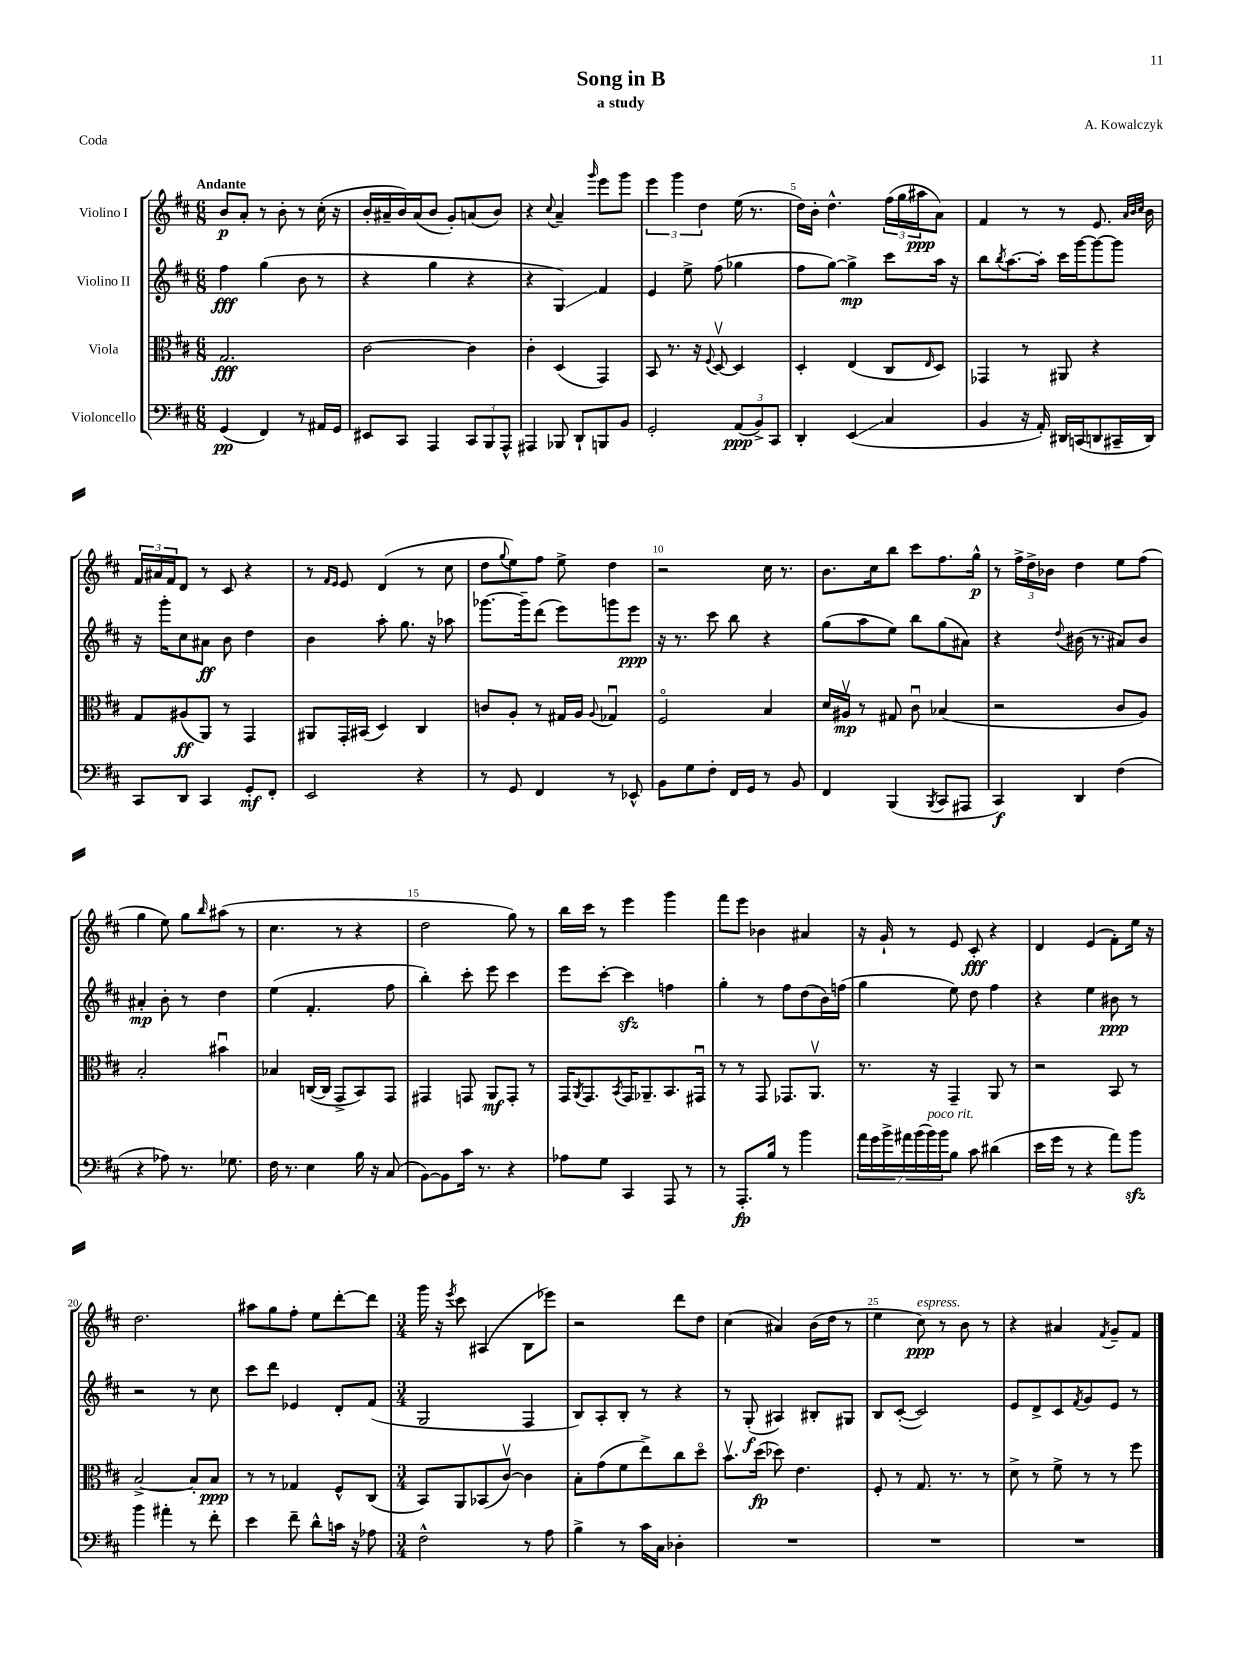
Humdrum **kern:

**kern	**kern	**kern	**kern
*staff4	*staff3	*staff2	*staff1
*clefF4	*clefC3	*clefG2	*clefG2
*k[f#c#]	*k[f#c#]	*k[f#c#]	*k[f#c#]
*M6/8	*M6/8	*M6/8	*M6/8
(4GG/	2.G/	4ff#\	8b/L
.	.	.	8a'/J
4FF#/)	.	(4gg\	8r
.	.	.	8b'\
8r	.	8b\	8r
16AA#/LL	.	8r	(16cc#'\
16GG/JJ	.	.	16r
=	=	=	=
8EE#/L	[2c#\	4r	16b'/LL
.	.	.	16a#~/
8CC#/J	.	.	16b/)
.	.	.	(16a#/J
4AAA/	.	4gg\	8b/J
.	.	.	8g'/L)
12CC#/L	4c#\]	4r	(8a/
12BBB/	.	.	.
.	.	.	8b/J)
12AAA^^/J	.	.	.
=	=	=	=
4AAA#/	4c#'\	4r	4r
.	.	.	8qqcc#/
8BBB-/	(4D/	4G/)	4a~/
8DD`/L	.	.	.
.	.	.	16qqggg/
8BBB/	4GG/)	4f#/	8eee\L
8BB/J	.	.	8ggg\J
=	=	=	=
2GG'/	8BB/	4e/	6eee\
.	8.r	.	.
.	.	.	6ggg\
.	.	8ee^\	.
.	16r	.	.
.	.	.	6dd\
.	8qqF#/	.	.
.	[8Dv/	(8ff#\	.
(12AA/L	4D/]	4gg-\	(16ee\
.	.	.	8.r
12BB^/)	.	.	.
12CC#/J	.	.	.
=	=	=	=
4DD'/	4D'/	8ff#\L	16dd\LL)
.	.	.	16b'\JJ
.	.	[8gg\J)	4.dd^^\
(4EE/	(4E/	4gg^\]	.
4C#/	8C#/L	8ccc#\L	(24ff#\LL
.	.	.	24gg\
.	.	.	24aa#\J
.	16qqE/	.	.
.	8D/J)	16aa\Jk	8a\J)
.	.	16r	.
=	=	=	=
4BB/	4GG-/	8bb\L	4f#/
.	.	8qbb/	.
.	.	[8.aa\	.
16r	8r	.	8r
16AA'/)	.	16aa'\]Jk	.
16DD#/LL	8AA#/	16ccc#\LL	8r
(16CC/J	.	[16ggg\J	.
8DD/	4r	8ggg\_	8.e/
16CC#~/L	.	8ggg\]J	.
.	.	.	32qqa/LLL
.	.	.	32qqb/
.	.	.	32qqcc#/JJJ
16DD/JJ)	.	.	16b\
=	=	=	=
8CC#/L	8G/L	16r	24f#/LL
.	.	.	24a#/
.	.	16ggg'\LK	.
.	.	.	24f#/J
8DD/J	(8A#/	8cc#\	8d/J
4CC#/	8AA/J)	8a#\J	8r
.	8r	8b\	8c#/
8GG'/L	4GG/	4dd\	4r
8FF#'/J	.	.	.
=	=	=	=
2EE/	8AA#/L	4b\	8r
.	.	.	16qqf#/LL
.	.	.	16qqe/JJ
.	16GG'/L	.	8e/
.	(16BB#/JJ	.	.
.	4D/)	8aa'\	(4d/
.	.	8.gg\	.
4r	4C#/	.	8r
.	.	16r	.
.	.	8aa-\	8cc#\
=	=	=	=
8r	8c/L	[8.ggg-\L	8dd\L
.	.	.	8qqgg/
8GG/	8A'/J	.	8ee\)
.	.	16ggg-~\]k	.
4FF#/	8r	(8ddd\J	8ff#\J
.	16G#/LL	8eee\L)	8ee^\
.	16A/JJ	.	.
.	8qqA/	.	.
8r	4G-u/	8ggg\	4dd\
8EE-^^/	.	8eee\J	.
=	=	=	=
8BB\L	2F#o/	16r	2r
.	.	8.r	.
8G\	.	.	.
8F#'\J	.	8ccc#\	.
16FF#/LL	.	8bb\	.
16GG/JJ	.	.	.
8r	4B/	4r	16cc#\
.	.	.	8.r
8BB/	.	.	.
=	=	=	=
4FF#/	16d/LL	(8gg\L	8.b\L
.	16A#v/JJ	.	.
.	8r	8aa\	.
.	.	.	16cc#\k
(4BBB/	8G#/	8ee\J)	8bb\J
.	8c#u\	8bb\L	8ccc#\L
8qBBB/	.	.	.
8CC#/L	(4B-/	(8gg\	8.ff#\
8AAA#/J	.	8a#\J)	.
.	.	.	16gg^^\Jk
=	=	=	=
4CC#/)	2r	4r	8r
.	.	.	24ff#^\LL
.	.	.	24dd^\
.	.	.	24b-\JJ
.	.	8qqdd/	.
4DD/	.	(16b#\	4dd\
.	.	8.r	.
(4F#\	8c#/L	8a#/L)	8ee\L
.	8A/J)	8b#/J	(8ff#\J
=	=	=	=
4r	2B'/	4a#'/	4gg\
8A-\)	.	8b'\	8ee\)
8.r	.	8r	8gg\L
.	.	.	16qqbb/
.	4b#u\	4dd\	(8aa#\J
8.G-\	.	.	.
.	.	.	8r
=	=	=	=
16F#\	4B-/	(4ee\	4.cc#\
8.r	.	.	.
4E\	([16C/LL	4.f#'/	.
.	16C/]JJ	.	.
.	8GG^/L	.	8r
16B\	8BB/)	.	4r
16r	.	.	.
(8C#/	8GG/J	8ff#\	.
=	=	=	=
[8BB\L)	4GG#/	4bb'\)	2dd\
8BB\]	.	.	.
16c#\Jk	8GG/	8ccc#'\	.
8.r	.	.	.
.	8AA/L	8eee\	.
4r	8GG'/J	4ccc#\	8gg\)
.	8r	.	8r
=	=	=	=
8A-\L	16GG/LK	8eee\L	16bb\LL
.	8qAA/	.	.
.	8.GG/	.	16ccc#\JJ
8G\J	.	[8ccc#'\J	8r
.	8qBB/	.	.
4CC#/	16GG/K	4ccc#\]	4eee\
.	8.AA-~/	.	.
8AAA/	8.BB/	4ff\	4ggg\
8r	.	.	.
.	16GG#u/Jk	.	.
=	=	=	=
8r	8r	4gg'\	8fff#\L
8.AAA'/L	8r	.	8eee\J
.	8GG/	8r	4b-\
16B/Jk	.	.	.
8r	8.GG-/L	8ff#\L	.
4b\	.	(8dd\	4a#/
.	8.AAv/J	.	.
.	.	16b\L)	.
.	.	(16ff\JJ	.
=	=	=	=
28a\LL	8.r	4gg\	16r
28g\	.	.	.
.	.	.	16g`/
28b^\	.	.	.
28a#\	.	.	.
.	.	.	8r
(28b\	.	.	.
28b\)	.	.	.
.	16r	.	.
28b\J	.	.	.
8B\J	4GG~/	8ee\)	8e/
8c#\	.	8dd\	8c#'/
(4d#\	8AA/	4ff#\	4r
.	8r	.	.
=	=	=	=
16e\LL	2r	4r	4d/
16g\JJ	.	.	.
8r	.	.	.
4r	.	4ee\	(4e/
8a\L)	8BB/	8b#\	8f#'\L)
8b\J	8r	8r	16ee\Jk
.	.	.	16r
=	=	=	=
4b\	[2B^/	2r	2.dd\
4a#'\	.	.	.
8r	8B'/]L	8r	.
8f#'\	8B/J	8cc#\	.
=	=	=	=
4e\	8r	8ccc#\L	8aa#\L
.	8r	8ddd\J	8gg\
8f#~\	4G-/	4e-/	8ff#'\J
8d^^\L	.	.	8ee\L
16c\Jk	8F#^^/L	8d'/L	[8ddd'\
16r	.	.	.
8A-\	(8C#/J	(8f#/J	8ddd\]J
=	=	=	=
*M3/4	*M3/4	*M3/4	*M3/4
2F#^^\	8BB/L)	2G/	16ggg\
.	.	.	16r
.	.	.	8qeee/
.	8AA/	.	8ccc#\
.	(8BB-/	.	(4A#/
.	[8c#v/J)	.	.
8r	4c#\]	4F#/	8B\L
8A\	.	.	8eee-\J)
=	=	=	=
4B^\	8B'\L	8B/L)	2r
.	(8g\	8A'/	.
8r	8f#\	8B'/J	.
16c#\LL	8ee^\)	8r	.
16C#\JJ	.	.	.
4D-'\	8cc#\	4r	8ddd\L
.	8ddo\J	.	8dd\J
=	=	=	=
2.r	8.bv\L	8r	(4cc#\
.	.	(8G'/	.
.	(16dd\Jk	.	.
.	8dd-\)	4A#/)	4a#/)
.	4.e\	.	.
.	.	8B#'/L	(16b\LL
.	.	.	16dd\JJ
.	.	8G#/J	8r
=	=	=	=
2.r	8F#'/	8B/L	4ee\
.	8r	([8c#'/J	.
.	8.G/	2c#/])	8cc#\)
.	.	.	8r
.	8.r	.	.
.	.	.	8b\
.	8r	.	8r
=	=	=	=
2.r	8d^\	8e/L	4r
.	8r	8d^/	.
.	8f#^\	8c#/	4a#/
.	.	8qf#/	.
.	8r	8g/	.
.	.	.	8qf#/
.	8r	8e/J	8g~/L
.	8ff#\	8r	8f#/J
==	==	==	==
*-	*-	*-	*-
